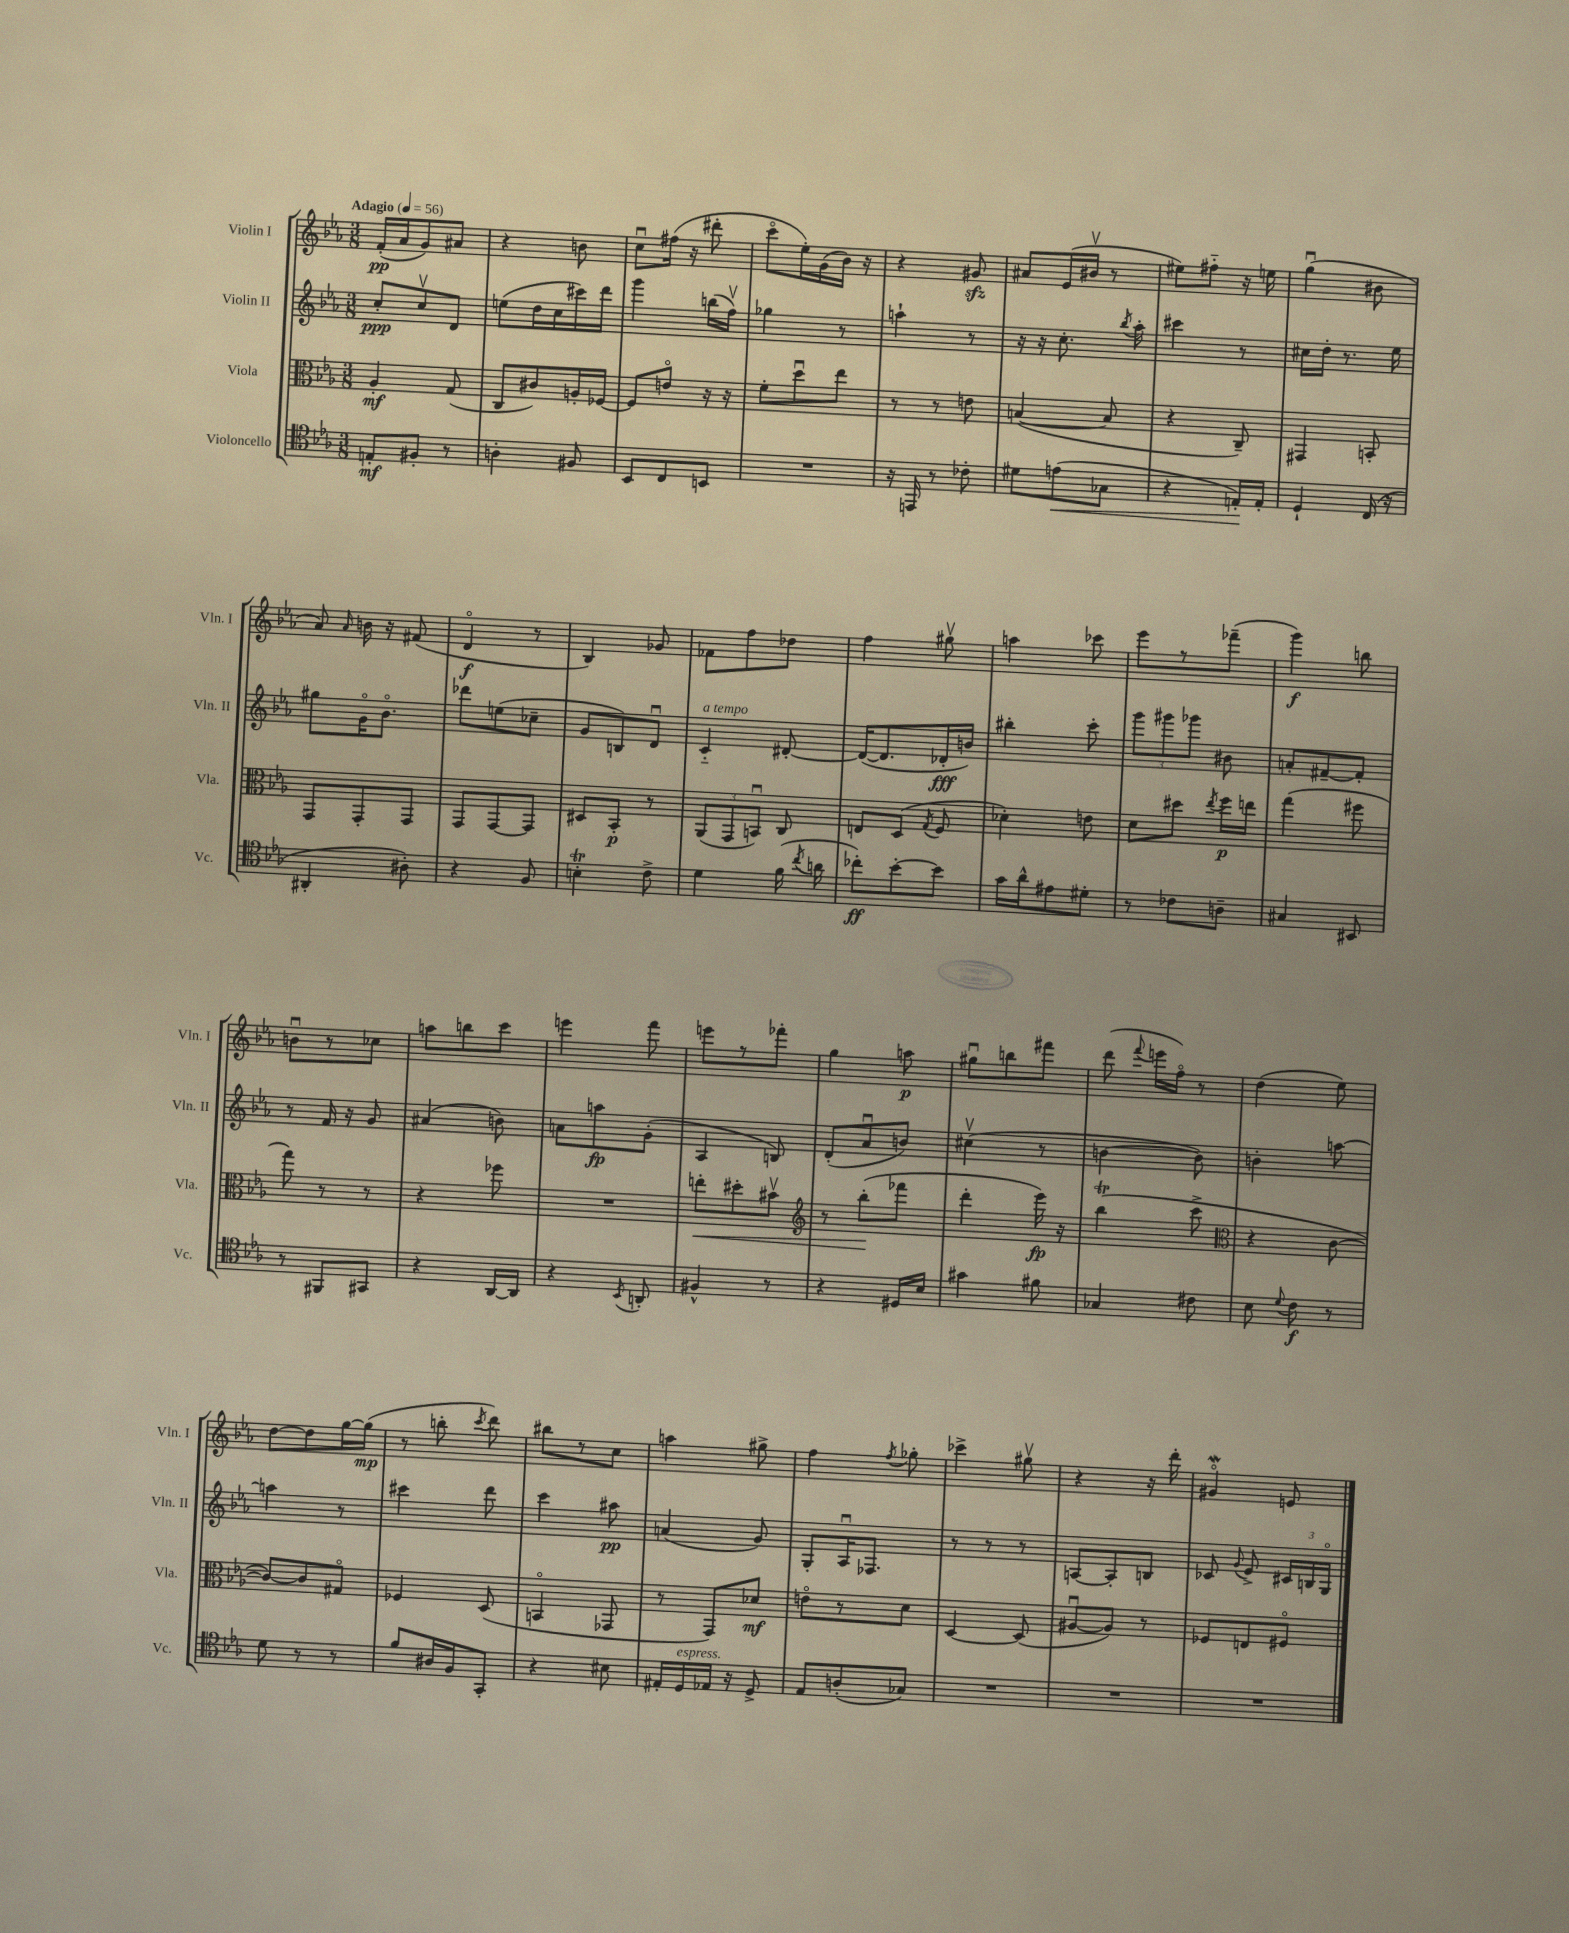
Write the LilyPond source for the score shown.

<<
\new StaffGroup <<
\new Staff = "s0" \with { instrumentName = "Violin I" shortInstrumentName = "Vln. I" } {
    \clef treble \key ees \major \numericTimeSignature \time 3/8 \tempo "Adagio" 4 = 56
    \autoBeamOff f'16[-.\pp( aes'16 g'8) ais'8] |
    r4 b'8 |
    c''8[\downbow fis''16]( r16 dis'''8-. |
    c'''8[\flageolet ees''16-.) g'16( bes'16]) r16 |
    r4 gis'8\sfz |
    ais'8[ ees'16( bis'16]\upbow r8 |
    eis''8[) fis''8]-_ r16 e''16 |
    g''4\downbow( bis'8 |
    aes'8) \grace { aes'16 } b'16 r16 fis'8( |
    d'4\flageolet\f r8 |
    bes4) ges'8 |
    fes'8[ f''8 des''8] |
    f''4 gis''8\upbow |
    a''4 ces'''8 |
    ees'''8[ r8 fes'''8]--( |
    g'''4\f) b''8 |
    b'8[\downbow r8 ces''8] |
    a''8[ b''8 c'''8] |
    e'''4 f'''8 |
    e'''8[ r8 fes'''8]-. |
    g''4 a''8\p |
    gis''8[\downbow b''8 fis'''8] |
    d'''8( \appoggiatura { f'''8 } e'''16[ f''16]\flageolet) r8 |
    d''4( ees''8) |
    d''8[~ d''8 g''16~ g''16]\mp( |
    r8 b''8-. \acciaccatura { c'''8 } d'''8) |
    bis''8[ r8 c''8] |
    a''4 gis''8-> |
    f''4 \acciaccatura { f''8 } ges''8-. |
    ces'''4-> gis''8\upbow |
    r4 r16 d'''16-. |
    gis'4\flageolet\mordent e'8 \bar "|." |
}
\new Staff = "s1" \with { instrumentName = "Violin II" shortInstrumentName = "Vln. II" } {
    \clef treble \key ees \major \numericTimeSignature \time 3/8
    \autoBeamOff c''8[-.\ppp c''8\upbow d'8] |
    e''8[( d''16 c''16 cis'''16) d'''16] |
    g'''4 b''16[( f''16]\upbow) |
    ges''4 r8 |
    a''4-! r8 |
    r16 r16 c''8.-. \acciaccatura { bes''8 } aes''16-. |
    cis'''4 r8 |
    cis''16[ d''16]-. r8. ees''16 |
    gis''8[ g'16\flageolet bes'8.]\flageolet |
    des'''8[ e''8( ces''8]-- |
    g'8[ b8) d'8]\downbow |
    c'4-_^\markup { \italic "a tempo" } dis'8~-. |
    dis'16[~( dis'8. des'16-.\fff b'16]) |
    bis''4-. c'''8-. |
    \tuplet 3/2 { g'''8[ gis'''8 ges'''8] } bis'8 |
    a'8[-. fis'8~-- fis'8]-. |
    r8 f'16 r16 g'8 |
    ais'4( b'8) |
    a'8[ a''8\fp g'8]-.( |
    aes4 b8) |
    d'8[-.( aes'8\downbow b'8]) |
    cis''4\upbow( r8 |
    b'4~ b'8) |
    b'4-. a''8~ |
    a''4 r8 |
    cis'''4 d'''8 |
    c'''4 ais''8\pp |
    a'4( g'8) |
    g8[-. aes16\downbow fes8.] |
    r8 r8 r8 |
    a8[~ a8-. b8] |
    ces'8 \appoggiatura { g'8 } ees'8-> \tuplet 3/2 { cis'16[ b16 g16]\flageolet } \bar "|." |
}
\new Staff = "s2" \with { instrumentName = "Viola" shortInstrumentName = "Vla." } {
    \clef alto \key ees \major \numericTimeSignature \time 3/8
    \autoBeamOff aes4-.\mf g8( |
    c8[ cis'8) a16-. fes16]~ |
    fes8[ e'8]\flageolet r16 r16 |
    f'8[-. d''8\downbow ees''8] |
    r8 r8 e'8 |
    b4~( b8 |
    r4 c8--) |
    gis,4 b,8-. |
    g,8[ g,8-. g,8] |
    g,8[ g,8~ g,8] |
    dis8[ bes,8]-.\p r8 |
    \tuplet 3/2 { aes,8[( g,8 b,8]\downbow) } c8 |
    e8[ d8]( \acciaccatura { g8 } f8 |
    des'4-.) e'8 |
    d'8[ dis''8] \acciaccatura { ees''8 } f''16[\p e''16] |
    g''4( fis''8 |
    g''8) r8 r8 |
    r4 fes''8 |
    R4. |
    e''8[-.\< dis''8-. bis'8]\upbow |
    \clef treble r8 bes''8[-.\!( fes'''8] |
    d'''4-. ees'''16\fp) r16 |
    bes''4\trill( c'''8-> |
    \clef alto r4 c'8~ |
    c'8[~) c'8 gis8]\flageolet |
    fes4 d8( |
    b,4\flageolet ges,8 |
    r8 g,8[) des'8]\mf |
    e'8[\flageolet r8 d'8] |
    d4~ d8( |
    ais8[~\downbow ais8]) r8 |
    fes8[ e8 fis8]\flageolet \bar "|." |
}
\new Staff = "s3" \with { instrumentName = "Violoncello" shortInstrumentName = "Vc." } {
    \clef tenor \key ees \major \numericTimeSignature \time 3/8
    \autoBeamOff e8[-.\mf fis8]-. r8 |
    a4-. fis8 |
    bes,8[ c8 b,8] |
    R4. |
    r16 e,16 r8 ces'8-. |
    dis'8[ e'8\<( ges8] |
    r4 e16[-.\!) e16]-. |
    d4-! c16( r16 |
    ais,4-. ais8-.) |
    r4 f8 |
    b4-.\trill c'8-> |
    d'4 f'16( \acciaccatura { c''8 } a'16 |
    ces''8[-.\ff) bes'8~-. bes'8] |
    g'16[ aes'16-^ eis'8 dis'8]-. |
    r8 ces'8[ a8]-- |
    gis4 bis,8 |
    r8 fis,8[ gis,8] |
    r4 aes,16[~ aes,16] |
    r4 \acciaccatura { bes,8 } a,8-. |
    fis4-^ r8 |
    r4 dis16[ bes16] |
    gis'4 fis'8 |
    ges4 cis'8 |
    bes8 \appoggiatura { d'8 } c'8\f r8 |
    d'8 r8 r8 |
    f'8[ ais16 f16 g,8]-. |
    r4 bis8 |
    eis16[-. d16^\markup { \italic "espress." } ees16] r16 d8-> |
    ees8[ a8-.( ges8]) |
    R4. |
    R4. |
    R4. \bar "|." |
}
>>
>>
\layout { \context { \Score \remove "Bar_number_engraver" } }
